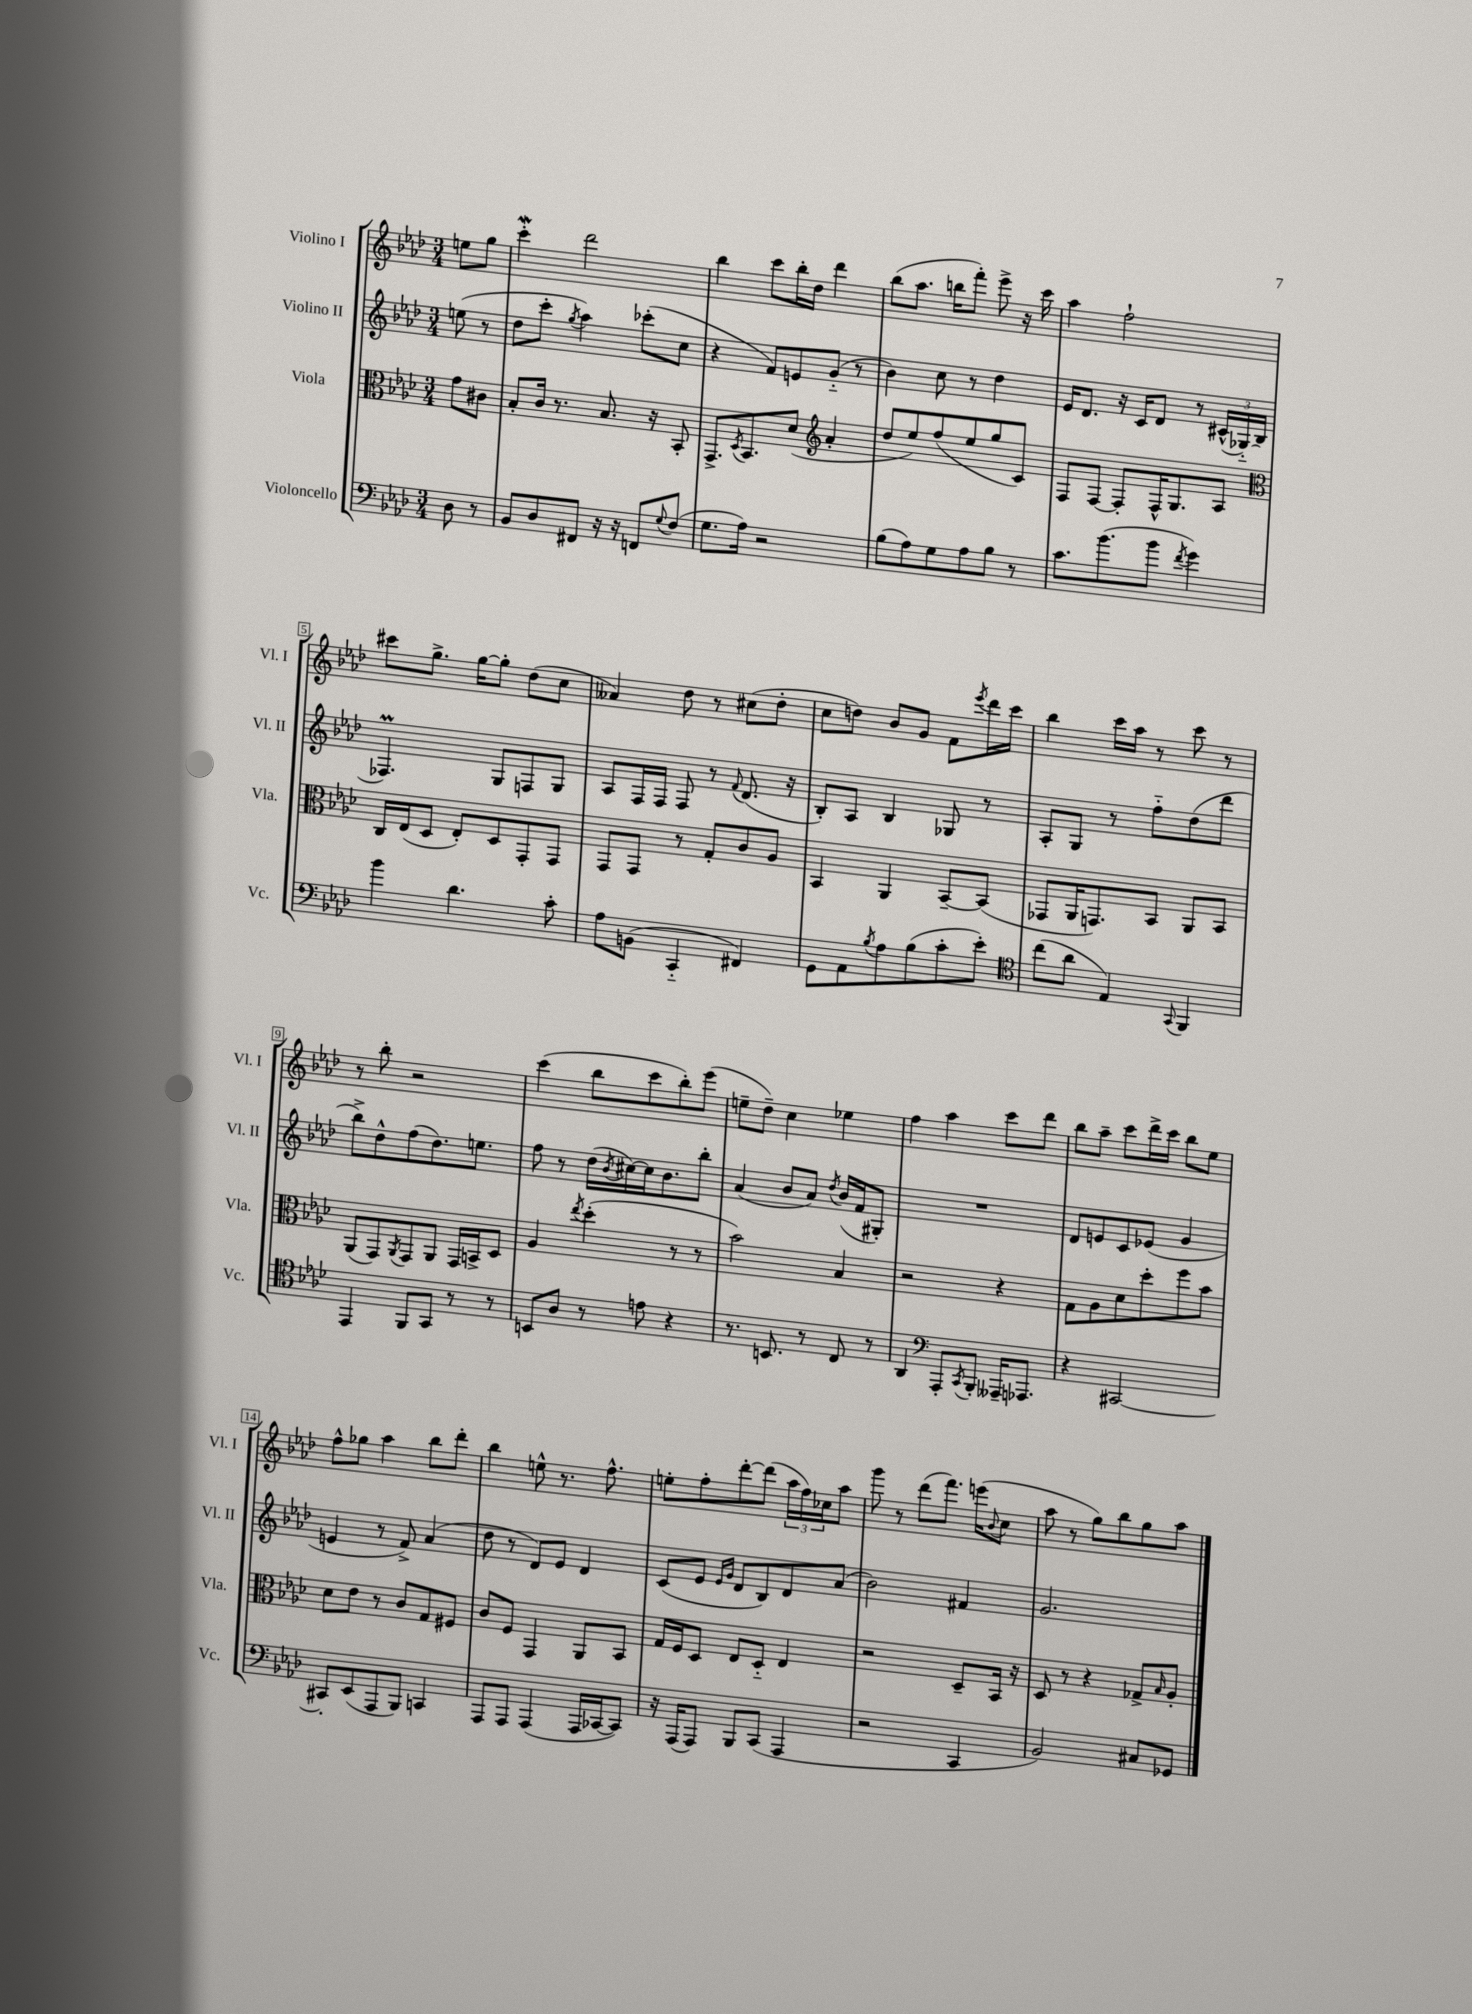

**kern	**kern	**kern	**kern
*part4	*part3	*part2	*part1
*staff4	*staff3	*staff2	*staff1
*I"Violoncello	*I"Viola	*I"Violino II	*I"Violino I
*I'Vc.	*I'Vla.	*I'Vl. II	*I'Vl. I
*clefF4	*clefC3	*clefG2	*clefG2
*k[b-e-a-d-]	*k[b-e-a-d-]	*k[b-e-a-d-]	*k[b-e-a-d-]
*M3/4	*M3/4	*M3/4	*M3/4
=	=	=	=
8D-\	8g\L	(8een\	8een\L
8r	8c#X\J	8r	8gg\J
=1	=1	=1	=1
8BB-/L	8B-'/L	8dd-\L	4cccW'\
8D-/	16c/Jk	8ccc'\J	.
.	8.r	.	.
.	.	8qgg/	.
8FF#X/J	.	4aa-\)	2ddd-\
16r	8.B-/	.	.
16r	.	.	.
8FFn/L	.	(8ccc-X'\L	.
.	16r	.	.
8qqG/	.	.	.
(8F/J	8BB-'/	8cc\J	.
=2	=2	=2	=2
8.G\L	8.GG^/L	4r	4bb-\
.	8qD-/	.	.
16A-\Jk)	8.BB-/	.	.
2r	.	8f/L)	8ccc\L
.	(8d-/J	8en/	16bb-'\L
.	.	.	16dd-\JJ
*	*clefG2	*	*
.	4a-'/	(8g/J	4ddd-\
.	.	8r	.
=3	=3	=3	=3
(8B-\L	8dd-/L	4b-\)	(8bb-\L
8A-\)	8ee-/)	.	8.aa-\J
8G\	(8ff/	8cc\	.
.	.	.	16bbn\KL
8A-\	8ee-/	8r	8fff'\J)
8B-\J	8gg/	4dd-\	8eee-^\
8r	8c/J)	.	16r
.	.	.	16ccc\
=4	=4	=4	=4
8.c\L	8F/L	16e-/KL	4aa-\
.	.	8.d-/J	.
.	[8F/J	.	.
(8.b-\	.	.	.
.	8F'/L]	16r	2ff`\
.	.	16c/KL	.
8b-\J	16F^^/K	8d-/J	.
.	8.G/	.	.
8qf/	.	.	.
4g\)	.	8r	.
.	8A-/J	(24c#X^^/LL	.
.	.	24G-X/)	.
.	.	(24B-/JJ	.
!!LO:LB:g=z
=5	=5	=5	=5
*	*clefC3	*	*
4b-\	16C/LL	4.F-XM/)	8ccc#X\L
.	(16E-/J	.	.
.	8D-/J	.	8.gg^\J
4.d-\	8E-'/L)	.	.
.	.	.	[16gg\KL
.	8D-/	8G/L	8gg'\J]
.	8GG'/	8Fn/	(8dd-\L
8c'\	8GG/J	8G/J	8cc\J
=6	=6	=6	=6
8A-\L	8GG/L	8A-/L	4a--X/)
(8BBn\J	8GG/J	16F/L	.
.	.	16F/JJ	.
4CC/	8r	8F/	8dd-\
.	8G'/L	8r	8r
.	.	8qqf/	.
4FF#X/)	8c/	(8.d-/	(8cc#X\L
.	8A-/J	.	8dd-'\J
.	.	16r	.
=7	=7	=7	=7
8GG\L	4BB-/	8B-'/L)	8cc\L
8AA-\	.	8A-/J	8ddn\J)
8qB-/	.	.	.
8A-\	4AA-/	4B-/	8b-/L
(8B-\	.	.	8g/J
8c'\	[8BB-~/L	8G-X/	8f\L
.	.	.	8qeee-/
8e-'\J)	(8BB-/J]	8r	16ddd-\L
.	.	.	16ccc\JJ
=8	=8	=8	=8
*clefC4	*	*	*
(8cc\L	8GG-X/L	8A-'/L	4bb-\
8a-\J	16AA-/K	8G/J	.
.	8.GGn/)	.	.
4E-/)	.	8r	16ccc\LL
.	.	.	16aa-\JJ
.	8BB-/J	8ff\L	8r
8qqGG/	.	.	.
4FF/	8AA-/L	(8dd-\	8ccc\
.	8BB-/J	8ddd-\J	8r
!!LO:LB:g=z
=9	=9	=9	=9
4EE-/	(8AA-/L	8bb-^\L)	8r
.	8GG/)	8dd-^^\	8bb-'\
.	8qAA-/	.	.
8FF/L	8GG/	(8ff\	2r
8GG/J	8AA-/J	8.dd-\)	.
8r	16GG/LL	.	.
.	16BBn^/J	8.een\J	.
8r	8D-/J	.	.
=10	=10	=10	=10
8BBn/L	4A-/	8ff\	(4ccc\
8A-/J	.	8r	.
.	8qee-/	.	.
8r	(4dd-'\	(16dd-\LL	8bb-\L
.	.	8qb-/	.
.	.	[16cc#X\)	.
8en\	.	16cc#\J]	8ccc\
.	.	8.b-\	.
4r	8r	.	8bb-'\)
.	8r	8bb-'\J	(8eee-\J
=11	=11	=11	=11
8.r	2b-\)	(4a-/	8een~\L
.	.	.	8dd-~\J)
8.BBn/	.	.	.
.	.	8b-/L	4cc\
8r	.	8a-/J)	.
.	.	8qdd-/	.
8C/	4B-/	(16b-/LL	4ee-X\
.	.	16f/J	.
8r	.	8G#X'/J)	.
=12	=12	=12	=12
4AA-/	2r	2.r	4ff\
*clefF4	*	*	*
8AAA-'/L	.	.	4aa-\
8qCC/	.	.	.
8BBB-'/J	.	.	.
16AAA--X~/KL	4r	.	8ccc\L
8.AAA-X/J	.	.	.
.	.	.	8ddd-\J
=13	=13	=13	=13
4r	8G\L	8d-/L	8bb-\L
.	8A-\	8en/	8aa-~\J
[2CC#X/	8d-\	8c/	8ccc\L
.	8dd-'\	(8e-X/J	16ddd-^\L
.	.	.	16ccc\JJ
.	8ff\	4g/	8bb-\L
.	8b-\J	.	8ee-\J
!!LO:LB:g=z
=14	=14	=14	=14
8CC#X'/L]	8d-\L	4en/	8ff^^\L
(8EE-/	8e-\J	.	8gg-X\J
8AAA-/	8r	8r	4aa-\
8BBB-/J)	8c/L	8f^/)	.
4CCn/	8G/	(4a-/	8bb-\L
.	8F#X/J	.	8ddd-'\J
=15	=15	=15	=15
8AAA-/L	8c/L	8dd-\	4bb-\
8AAA-/J	8F/J	8r	.
(4AAA-/	4GG/	8d-/L)	8een^^\
.	.	8e-/J	8.r
16AAA-/LL	8AA-/L	4d-/	.
[16CC-X/J	.	.	8.ff^^\
8CC-/J])	8BB-/J	.	.
=16	=16	=16	=16
16r	16G/LL	(8c/L	8een'\L
(16AAA-/KL	16F/J	.	.
8AAA-/J)	8D-/J	8e-/J	8ff'\
.	.	16qqe-/LL	.
.	.	16qqg/JJ	.
8BBB-/L	8E-/L	8d-/L	[8ddd-'\
(8CC/J	8D-/J	8B-/)	(8ddd-\J]
4AAA-/	4E-/	8d-/	24aa-\LL
.	.	.	24ff\)
.	.	.	24cc-X\J
.	.	(8a-/J	8aa-\J
=17	=17	=17	=17
2r	2r	2b-\)	8ggg\
.	.	.	8r
.	.	.	(8ddd-\L
.	.	.	8.fff\J)
4CC/	8D-~/L	4f#X/	.
.	.	.	(16eeen\KL
.	.	.	8qqb-/
.	16BB-/Jk	.	8cc\J
.	16r	.	.
=18	=18	=18	=18
2BB-/)	8D-/	2.g/	8aa-\
.	8r	.	8r
.	4r	.	8gg\L)
.	.	.	8bb-\
8C#X/L	8G-X^/L	.	8gg\
.	16qqB-/	.	.
8GG-X/J	8A-'/J	.	8aa-\J
==	==	==	==
*-	*-	*-	*-
